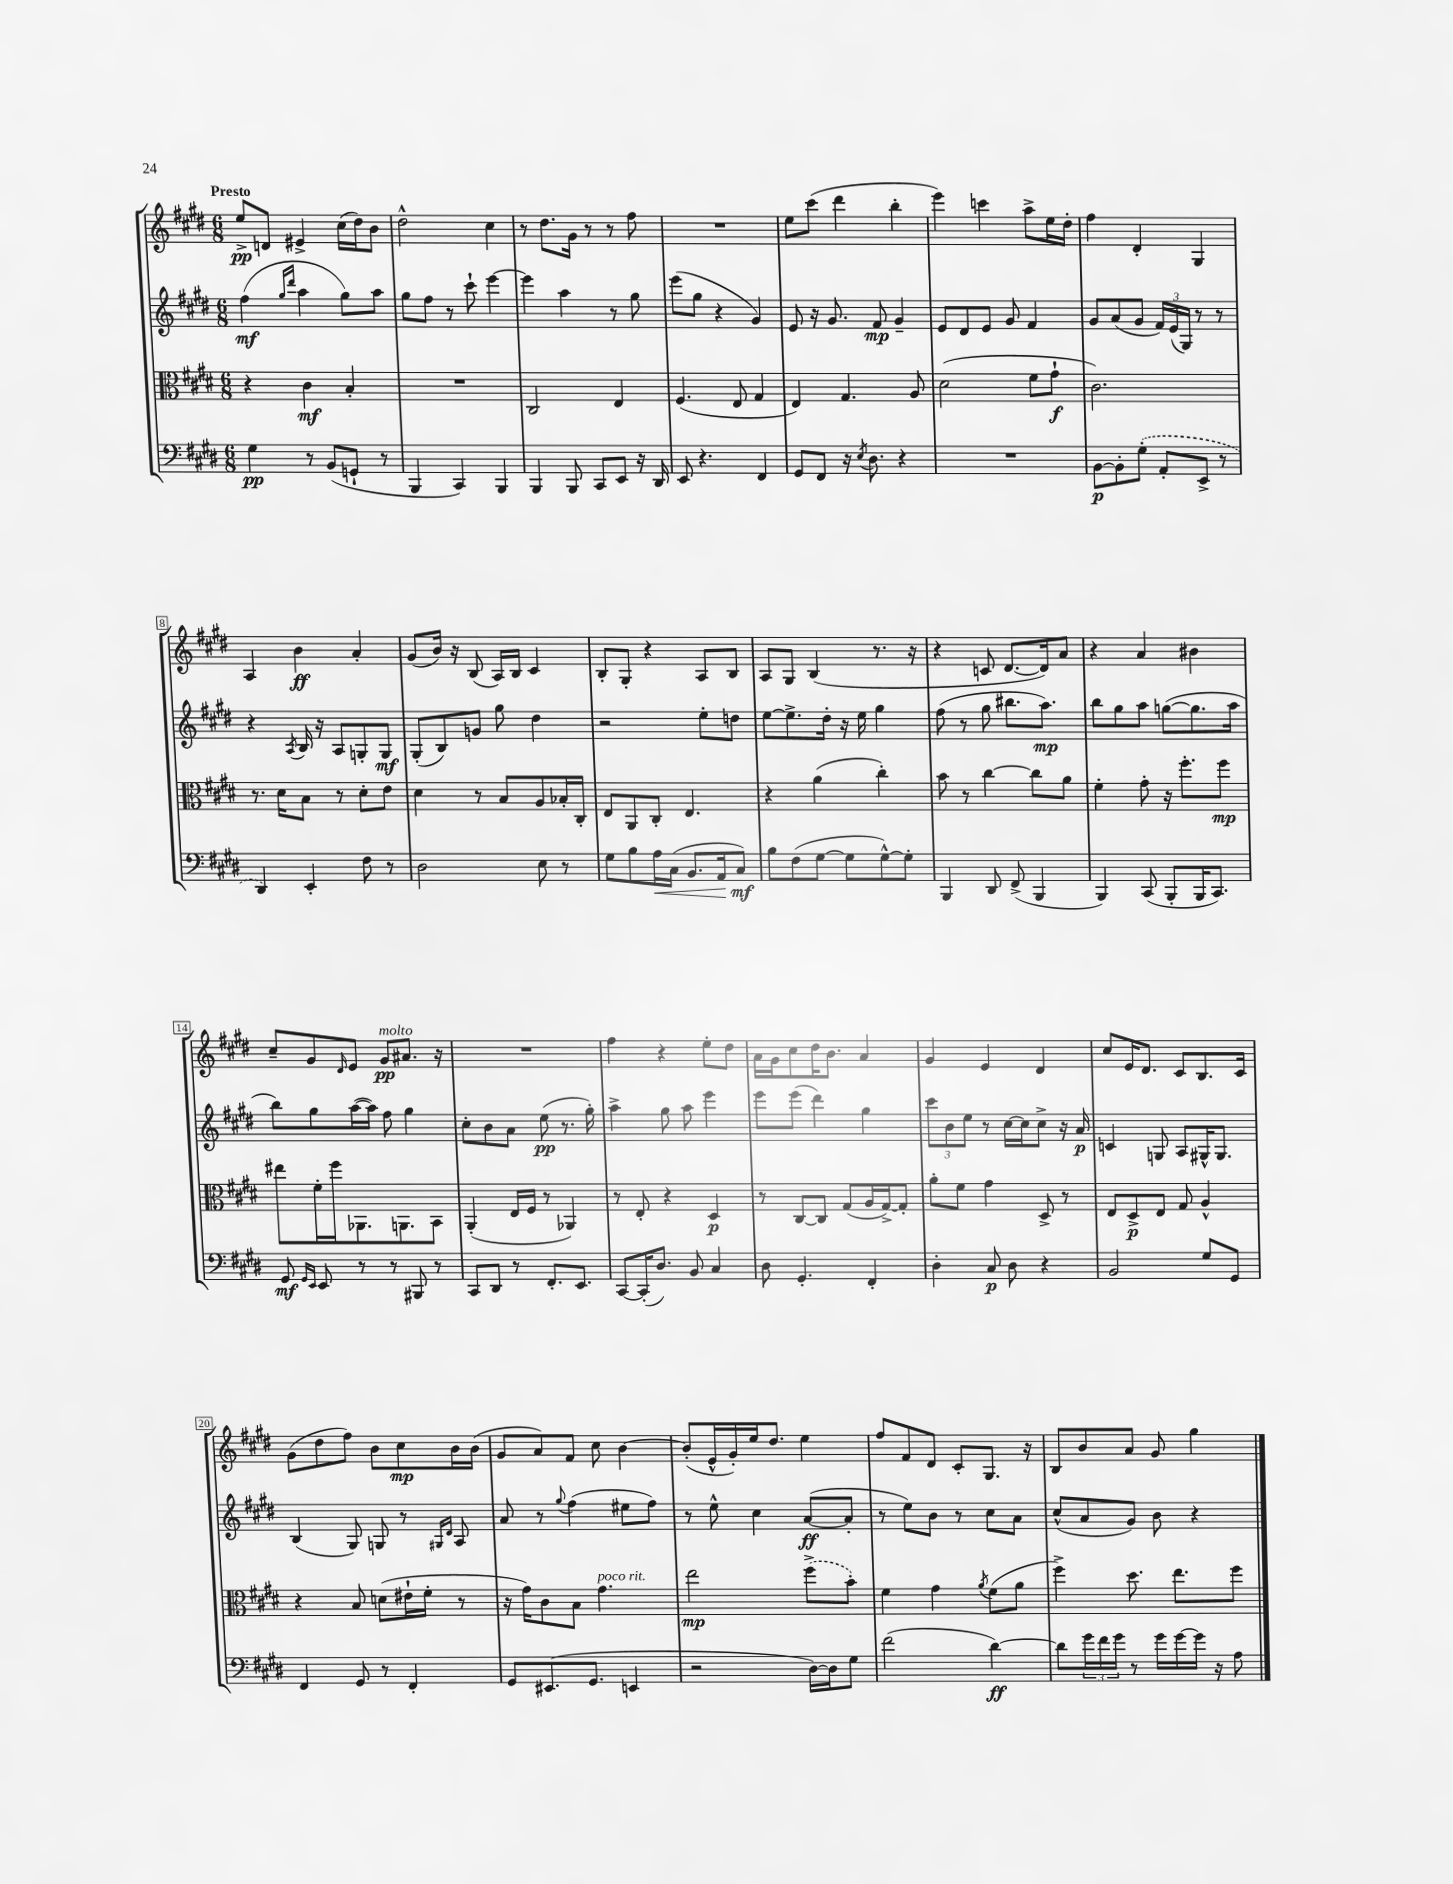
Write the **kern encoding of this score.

**kern	**kern	**kern	**kern
*staff4	*staff3	*staff2	*staff1
*clefF4	*clefC3	*clefG2	*clefG2
*k[f#c#g#d#]	*k[f#c#g#d#]	*k[f#c#g#d#]	*k[f#c#g#d#]
*M6/8	*M6/8	*M6/8	*M6/8
4G#\	4r	(4ff#\	8ee^/L
.	.	.	8d/J
.	.	16qqgg#/LL	.
.	.	16qqddd#/JJ	.
8r	4c#\	4aa\	4e#^/
(8BB/L	.	.	.
8GG`/J	4B'/	8gg#\L)	(16cc#\LL
.	.	.	16dd#\J)
8r	.	8aa\J	8b\J
=	=	=	=
4BBB/	2.r	8gg#\L	2dd#^^\
.	.	8ff#\J	.
4CC#/)	.	8r	.
.	.	8ccc#`\	.
4BBB/	.	[4eee\	4cc#\
=	=	=	=
4BBB/	2C#/	4eee\]	8r
.	.	.	8.dd#\L
8BBB/	.	4aa\	.
.	.	.	16g#\Jk
8CC#/L	.	.	8r
8EE/J	4E/	8r	8r
16r	.	8gg#\	8ff#\
16DD#/	.	.	.
=	=	=	=
8EE/	(4.F#/	(8eee\L	2.r
4.r	.	8gg#\J	.
.	.	4r	.
.	8E/	.	.
4FF#/	4G#/	4g#/)	.
=	=	=	=
8GG#/L	4E/)	8e/	8ee\L
8FF#/J	.	16r	(8ccc#\J
.	.	8.g#/	.
16r	4.G#/	.	4ddd#\
8qE/	.	.	.
8.D#\	.	.	.
.	.	8f#/	.
4r	.	4g#~/	4bb'\
.	8A/	.	.
=	=	=	=
2.r	(2d#\	8e/L	4eee\)
.	.	8d#/	.
.	.	8e/J	4ccc\
.	.	8g#/	.
.	8f#\L	4f#/	8aa^\L
.	8g#`\J	.	16ee\L
.	.	.	16dd#'\JJ
=	=	=	=
[8BB\L	2.c#\)	8g#/L	4ff#\
8BB'\]	.	(8a/	.
(8G#'\J	.	8g#/J	4d#'/
8AA'/L	.	24f#/LL)	.
.	.	(24e/	.
.	.	24G#/JJ)	.
8EE^/J	.	8r	4G#/
8r	.	8r	.
=	=	=	=
4DD#/)	8.r	4r	4A/
.	16d#\LK	.	.
.	.	8qA/	.
4EE'/	8B\J	16B/	4b\
.	.	16r	.
.	8r	8A/L	.
8F#\	8d#'\L	8G'/	4a'/
8r	8e\J	8G/J	.
=	=	=	=
2D#\	4d#\	(8G#'/L	(8g#/L
.	.	8B/)	16b/Jk)
.	.	.	16r
.	8r	8g/J	(8B/
.	8B/L	8gg#\	16A/LL)
.	.	.	16B/JJ
8E\	8A/	4dd#\	4c#/
8r	16B-'/L	.	.
.	16C#'/JJ	.	.
=	=	=	=
8G#\L	8E/L	2r	8B'/L
8B\	8AA/	.	8G#'/J
16A\L	8C#'/J	.	4r
(16C#\JJ	.	.	.
8.BB/L	4.E/	.	.
.	.	8ee'\L	8A/L
16AA/k	.	.	.
8C#/J)	.	8dd\J	8B/J
=	=	=	=
8B\L	4r	[8ee\L	8A/L
(8F#\	.	8.ee^\]	8G#/J
[8G#\J	(4a\	.	(4B/
.	.	16dd#'\Jk	.
8G#\]L	.	16r	.
.	.	16ee\	.
[8G#^^\)	4cc#'\)	4gg#\	8.r
8G#'\]J	.	.	.
.	.	.	16r
=	=	=	=
4BBB/	8b\	(8ff#\	4r
.	8r	8r	.
8DD#/	[4cc#\	8gg#\	8c/
(8FF#^/	.	8.bb#\L	[8.d#/L
4BBB/	8cc#\]L	.	.
.	.	8.aa\J)	16d#/]k)
.	8a\J	.	8a/J
=	=	=	=
4BBB/)	4f#'\	8bb\L	4r
.	.	8gg#\	.
(8CC#/	8g#'\	8aa\J	4a/
8BBB'/L	16r	([8gg\L	.
.	8.ff#'\L	.	.
16BBB/K	.	8.gg\]	4b#\
8.CC#/J)	.	.	.
.	8ff#\J	.	.
.	.	16aa\Jk	.
=	=	=	=
8GG#/	8ee#\L	8bb\L)	8cc#~/L
16qqGG#/LL	.	.	.
16qqEE/JJ	.	.	.
8EE/	16f#'\L	8gg#\	8g#/
.	16ff#\J	.	.
.	.	.	16qqd#/
8r	8.AA-\	([16aa\L	8e/J
.	.	16aa\]JJ)	.
8r	.	8ff#\	8g#/L
.	8.AA\	.	.
8BBB#/	.	4gg#\	8.a#/J
8r	8BB\J	.	.
.	.	.	16r
=	=	=	=
8CC#/L	(4AA'/	8cc#'\L	2.r
8DD#/J	.	8b\	.
8r	16E/LL	8a\J	.
.	16F#/JJ	.	.
8.FF#'/L	8r	(8ee\	.
.	4AA-/)	8.r	.
8.EE/J	.	.	.
.	.	16gg#'\)	.
=	=	=	=
[8CC#/L	8r	4aa^\	4ff#\
(16CC#'/]K	8E'/	.	.
8.D#/J)	.	.	.
.	4r	8gg#\	4r
8BB/	.	8aa\	.
4C#/	4D#/	4eee\	8ee'\L
.	.	.	8dd#\J
=	=	=	=
8D#\	8r	8eee\L	16a\LL
.	.	.	16g#\J
4.GG#'/	[8C#/L	(8eee\J	8cc#\
.	8C#/]J	4ddd#\)	16dd#\K
.	.	.	8.b\J
.	(8G#/L	.	.
4FF#'/	16A/L	4gg#\	4a/
.	[16G#^/J)	.	.
.	8G#'/]J	.	.
=	=	=	=
4D#'\	8a'\L	12ccc#\L	4g#/
.	.	12b\	.
.	8f#\J	.	.
.	.	12ee\J	.
8C#/	4g#\	8r	4e/
8D#\	.	[16cc#\LL	.
.	.	16cc#\]J	.
4r	8D#^/	8cc#^\J	4d#/
.	8r	16r	.
.	.	16a/	.
=	=	=	=
2BB/	8E/L	4c/	8cc#/L
.	8D#^/	.	16e/K
.	.	.	8.d#/J
.	8E/J	8G/	.
.	8G#/	8A/L	8c#/L
8G#/L	4A^^/	16G#^^/K	8.B/
.	.	8.G#/J	.
8GG#/J	.	.	.
.	.	.	16c#/Jk
=	=	=	=
4FF#/	4r	(4B/	(8g#\L
.	.	.	8dd#\
8GG#/	8B/	8G#/)	8ff#\J)
8r	(8d\L	8G/	8b\L
4FF#'/	16e#`\L	8r	8cc#\
.	16f#'\JJ	.	.
.	.	16qqG#/LL	.
.	.	16qqd#/JJ	.
.	8r	8A/	16b\L
.	.	.	(16b\JJ
=	=	=	=
8GG#/L	16r	8a/	8g#/L
.	16g#\LK)	.	.
(8.EE#/	8c#\	8r	8a/)
.	.	8qqgg#/	.
.	8B\J	(4ff#\	8f#/J
8.GG#/J	.	.	.
.	4.g#\	.	8cc#\
4EE/	.	8ee#\L	[4b\
.	.	8ff#\J)	.
=	=	=	=
2r	2ee\	8r	(8b'/]L
.	.	8ee^^\	16e^^/L
.	.	.	16g#'/)
.	.	4cc#\	16ee/J
.	.	.	8.dd#/J
[16D#\LL)	(8ff#^\L	([8a/L	4ee\
16D#\]J	.	.	.
8G#\J	8b'\J)	8a'/]J	.
=	=	=	=
(2f#\	4f#\	8r	8ff#/L
.	.	8ee\L)	8f#/
.	4g#\	8b\J	8d#/J
.	.	8r	8c#'/L
.	8qa/	.	.
[4d#\)	(8f#\L	8cc#\L	8.G#/J
.	8a\J	8a\J	.
.	.	.	16r
=	=	=	=
8d#\]L	4ff#^\)	(8cc#^^/L	8B/L
24g#\L	.	8a/	8b/
24f#\	.	.	.
24g#\JJ	.	.	.
8r	8.dd#\	8g#/J)	8a/J
16g#\LL	.	8b\	8g#/
[16g#\	8.ee\L	.	.
16g#\]JJ	.	4r	4gg#\
16r	.	.	.
8A\	8ff#\J	.	.
==	==	==	==
*-	*-	*-	*-
